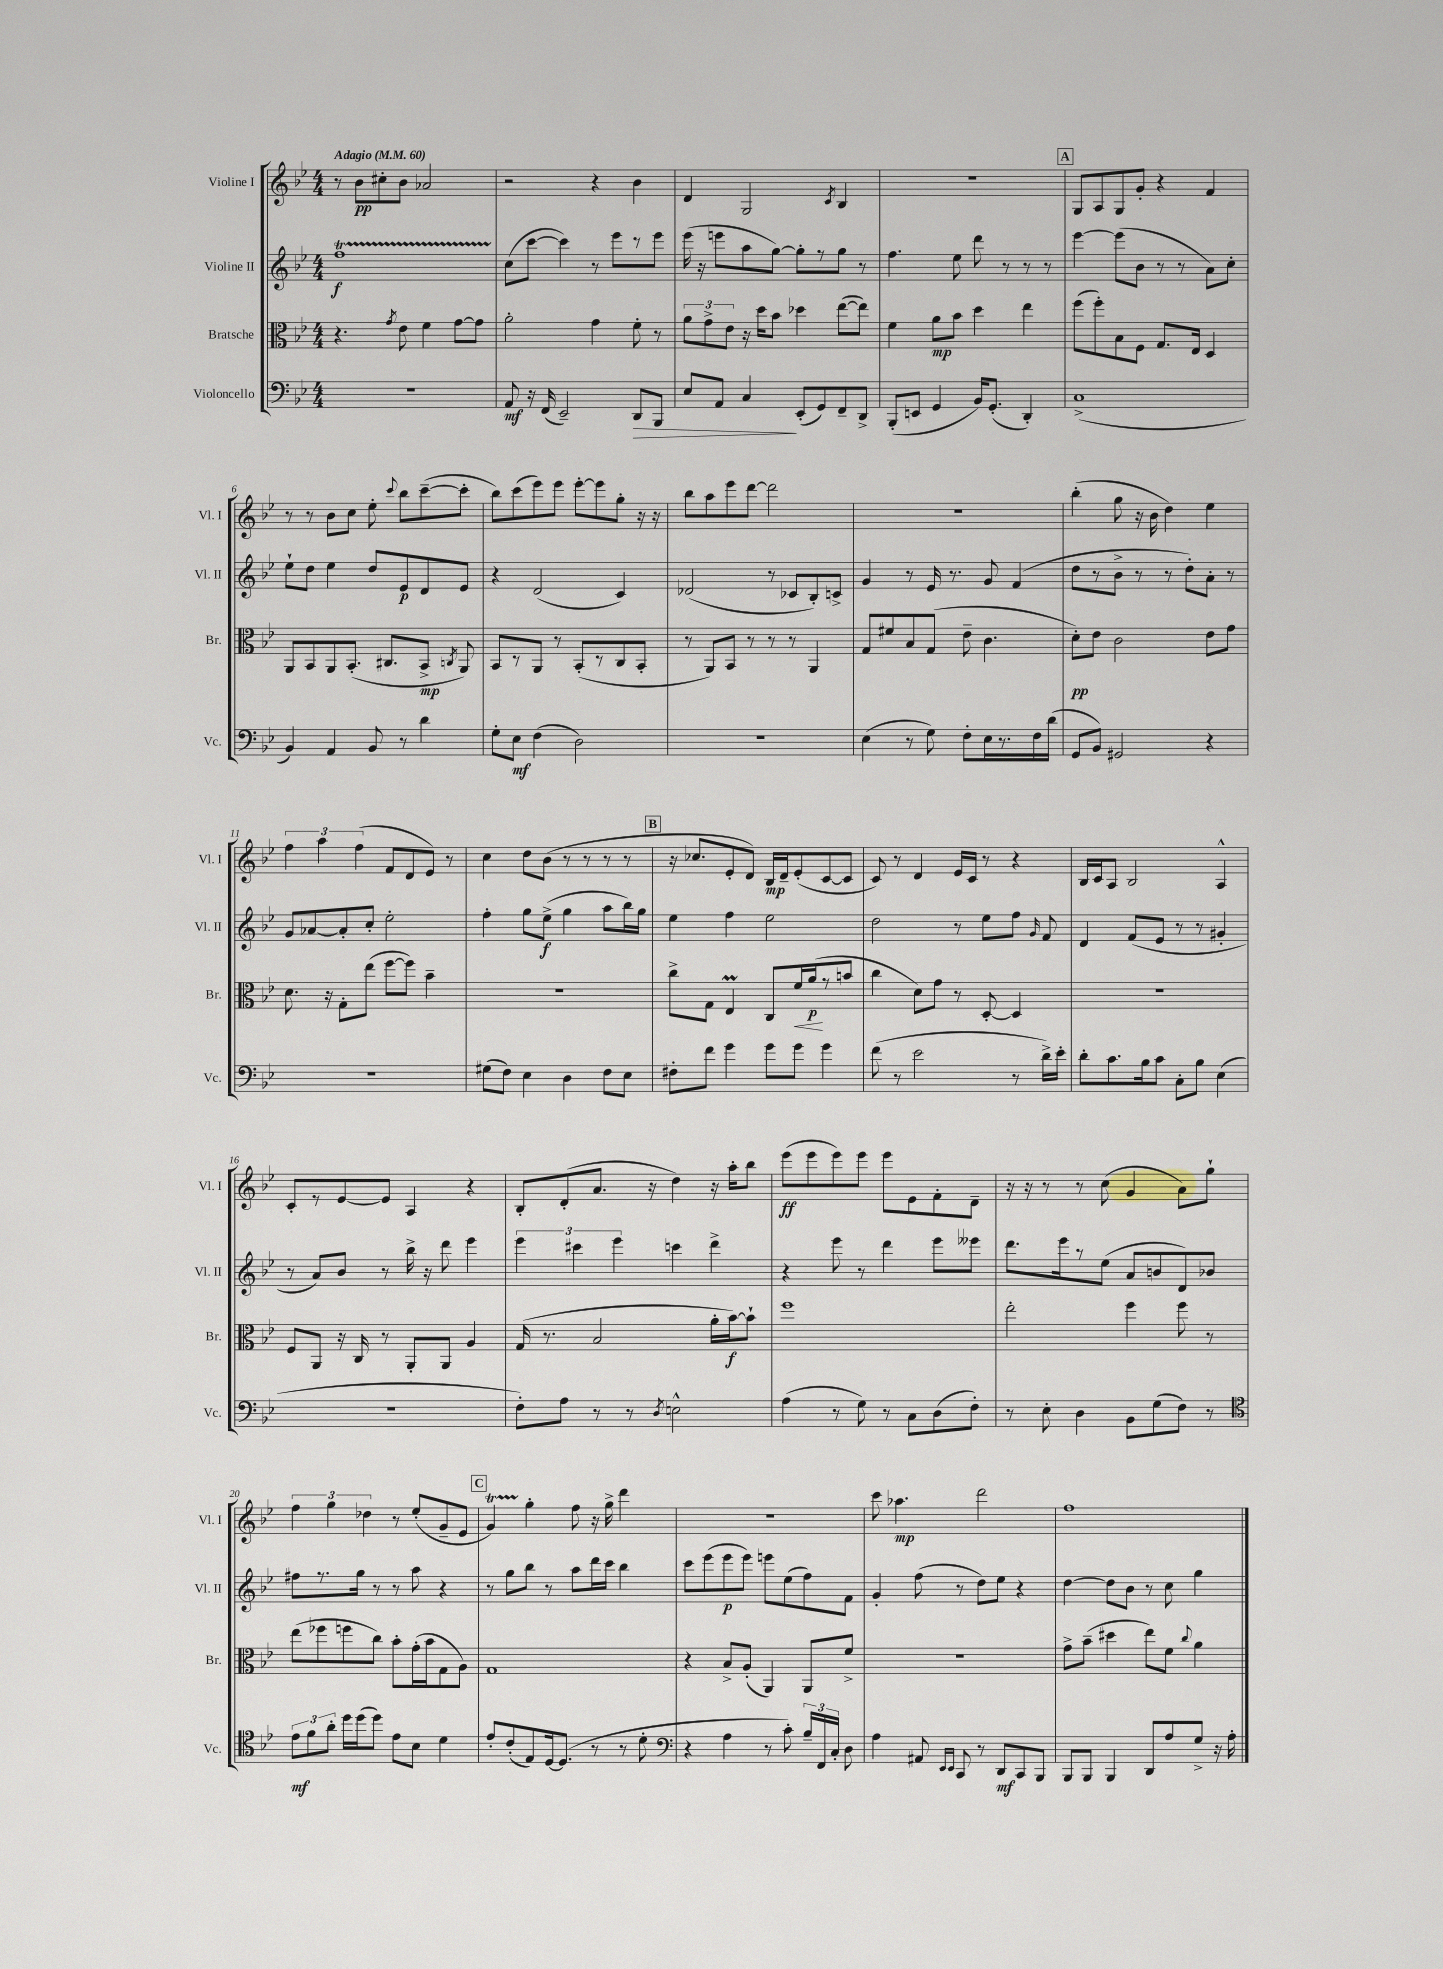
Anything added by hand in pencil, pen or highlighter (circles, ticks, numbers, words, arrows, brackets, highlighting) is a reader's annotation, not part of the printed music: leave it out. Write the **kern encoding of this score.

**kern	**kern	**kern	**kern
*staff4	*staff3	*staff2	*staff1
*clefF4	*clefC3	*clefG2	*clefG2
*k[b-e-]	*k[b-e-]	*k[b-e-]	*k[b-e-]
*M4/4	*M4/4	*M4/4	*M4/4
*MM60	*MM60	*MM60	*MM60
1r	4.r	1ff	8r
.	.	.	8b-
.	.	.	8cc#'
.	8qg	.	.
.	8e-	.	8b-
.	4f	.	2a-
.	[8g	.	.
.	8g]	.	.
=	=	=	=
8AA	2a'	(8cc	2r
16r	.	[8ccc	.
(16FF	.	.	.
2EE-~)	.	4ccc])	.
.	4g	8r	4r
.	.	8eee-	.
8DD	8f'	8r	4b-
8BBB-	8r	8eee-	.
=	=	=	=
8E-	12a	(16eee-	4d
.	.	16r	.
.	12g^	.	.
8AA	.	8eee	.
.	12e-	.	.
4C	16r	8aa	2G
.	16dd	.	.
.	8b-	[8gg)	.
(8EE-'	4dd-	8gg']	.
8GG)	.	8r	.
.	.	.	8qc
8FF~	([8ee-	8gg	4B-
8DD^	8ee-])	8r	.
=	=	=	=
(8BBB-'	4f	4.ff	1r
8EE	.	.	.
4GG	8a	.	.
.	8b-	8ee-	.
16BB-)	4dd	8ddd	.
(8.GG'	.	.	.
.	.	8r	.
4DD')	4ee-	8r	.
.	.	8r	.
=	=	=	=
(1C^	(8ff	[4eee-	8G
.	8ff')	.	8A
.	8B-	(8eee-]	8G
.	8F	8b-	8g'
.	8.G	8r	4r
.	.	8r	.
.	16E-	.	.
.	4D	8a)	4f
.	.	8cc'	.
=	=	=	=
4BB-)	8AA	8ee-`	8r
.	8BB-	8dd	8r
4AA	8AA	4ee-	8b-
.	(8.BB-'	.	8cc
8BB-	.	8dd	8ee-'
.	8.C#	.	.
.	.	.	8qqccc
8r	.	8e-	8bb-
4d	8BB-^	8d	([8ccc~
.	8qC	.	.
.	8AA)	8e-	8ccc']
=	=	=	=
8G'	8BB-	4r	8bb-)
8E-	8r	.	(8ccc
(4F	8AA	(2d	8eee-)
.	8r	.	8eee-
2D)	(8BB-'	.	[8eee-'
.	8r	.	8eee-]
.	8C	4c)	8gg'
.	8BB-'	.	16r
.	.	.	16r
=	=	=	=
1r	8r	(2d-	8bb-
.	8AA)	.	8aa
.	8BB-	.	8eee-
.	8r	.	[8ddd
.	8r	8r	2ddd]
.	8r	8c-	.
.	4AA	8B-')	.
.	.	8c^	.
=	=	=	=
(4E-	8G	4g	1r
.	8f#	.	.
8r	8B-	8r	.
8G)	(8G	16e-	.
.	.	8.r	.
8F'	8e-~	.	.
16E-	4.c	8g	.
8.r	.	.	.
.	.	(4f	.
16F	.	.	.
(16d	.	.	.
=	=	=	=
8GG	8d')	8dd	(4bb-'
8BB-)	8e-	8r	.
2GG#	2c	8b-^	8gg
.	.	8r	16r
.	.	.	16b-
.	.	8r	4dd)
.	.	8dd')	.
4r	8e-	8a'	4ee-
.	8g	8r	.
=	=	=	=
1r	8.d	8g	6ff
.	.	[8a-	.
.	.	.	6aa
.	16r	.	.
.	8G'	8a-']	.
.	.	.	(6ff
.	(8ee-	8cc'	.
.	[8ff	2ee-'	8f
.	8ff])	.	8d
.	4b-~	.	8e-)
.	.	.	8r
=	=	=	=
(8G#	1r	4ff'	4cc
8F)	.	.	.
4E-	.	8gg	8dd
.	.	(8ee-^	(8b-
4D	.	4gg	8r
.	.	.	8r
8F	.	8aa	8r
8E-	.	16bb-)	8r
.	.	16gg	.
=	=	=	=
8F#'	8cc^	4ee-	16r
.	.	.	8.cc-
8f	8G	.	.
4g	4E-	4ff	8e-'
.	.	.	8d)
8g	8C	2ee-	16B-
.	.	.	16d~
8g	16f	.	(8e-'
.	(16a	.	.
4g	8r	.	[8c
.	8b	.	8c]
=	=	=	=
(8f	4cc	2dd	8c)
8r	.	.	8r
2e-	8d)	.	4d
.	8g	.	.
.	8r	8r	16e-
.	.	.	16c
.	[8D'	8ee-	8r
8r	4D]	8ff	4r
.	.	16qqg	.
16d^)	.	8f	.
16e-'	.	.	.
=	=	=	=
8d'	1r	4d	16B-
.	.	.	16c
8.c	.	.	8A
.	.	(8f	2B-
16B-	.	.	.
8c	.	8e-	.
8C'	.	8r	.
8B-	.	8r	.
(4E-	.	4g#'	4A^^
=	=	=	=
1r	8F	8r	8c'
.	8AA	8a)	8r
.	16r	8b-	[8e-
.	16C	.	.
.	8r	8r	8e-]
.	8AA'	16bb-^	4A
.	.	16r	.
.	8AA	8ddd	.
.	4A	4eee-	4r
=	=	=	=
8F')	(16G	6eee-	8B-'
.	8.r	.	.
8A	.	.	(8d'
.	.	6ccc#	.
8r	2B-	.	8.a
.	.	6eee-	.
8r	.	.	.
.	.	.	16r
8qD	.	.	.
2E^^	.	4ccc	4dd)
.	16a'	4ddd^	16r
.	[16b-)	.	16aa'
.	8b-`]	.	8bb-
=	=	=	=
(4A	1ff	4r	(8eee-
.	.	.	8eee-
8r	.	8eee-	8eee-)
8G)	.	8r	8eee-
8r	.	4ddd	8eee-
8C	.	.	8e-
(8D	.	8eee-	8f'
8F')	.	8eee--	8d~
=	=	=	=
8r	2ee-'	8.ddd	16r
.	.	.	16r
8E-'	.	.	8r
.	.	16eee-	.
4D	.	8r	8r
.	.	(8ee-	(8cc
8BB-	4ff	8a	4g
(8G	.	8b	.
8F)	8ff	8d)	8a)
8r	8r	8b-	8gg`
=	=	=	=
*clefC4	*	*	*
12e-	(8ee-	8ff#	6ff
12f	.	.	.
.	8ff-	8.r	.
12a'	.	.	6gg
16dd	8ff	.	.
(16dd	.	16gg	.
.	.	.	6dd-
8dd)	8cc)	8r	.
8e-	8b-'	8r	8r
8B-	(16g'	8aa	(8ee-'
.	16b-	.	.
4d	8G	4r	8g~
.	8A)	.	8e-
=	=	=	=
8e-'	1G	8r	4g)
(8c'	.	8gg	.
8E-)	.	8bb-	4gg'
[16D	.	8r	.
(8.D]	.	.	.
.	.	8aa	8ff
8r	.	16ddd	16r
.	.	16ccc	16gg^
8r	.	4bb-	4ddd
8d'	.	.	.
=	=	=	=
*clefF4	*	*	*
4r	4r	8ccc	1r
.	.	(8eee-	.
4A	8B-^	8eee-	.
.	(8A'	8eee-)	.
8r	4AA)	8eee	.
8c')	.	(8ee-	.
24B-~	8AA	8ff)	.
24FF	.	.	.
24C'	.	.	.
8D	8f^	8f	.
=	=	=	=
4A	1r	4g'	8ccc
.	.	.	4.aa-
8AA#	.	(8ff	.
16qqEE-	.	.	.
16qqEE-	.	.	.
8CC	.	8r	.
8r	.	8dd)	2ddd
8DD	.	8ee-	.
8CC	.	4r	.
8BBB-	.	.	.
=	=	=	=
8BBB-	8g^	[4dd	1ff
8BBB-	(8b-~	.	.
4BBB-	4dd#	8dd]	.
.	.	8b-	.
8DD	8ee-)	8r	.
8A	8f	8cc	.
.	8qqcc	.	.
8G^	4a	4gg	.
16r	.	.	.
16A'	.	.	.
==	==	==	==
*-	*-	*-	*-
